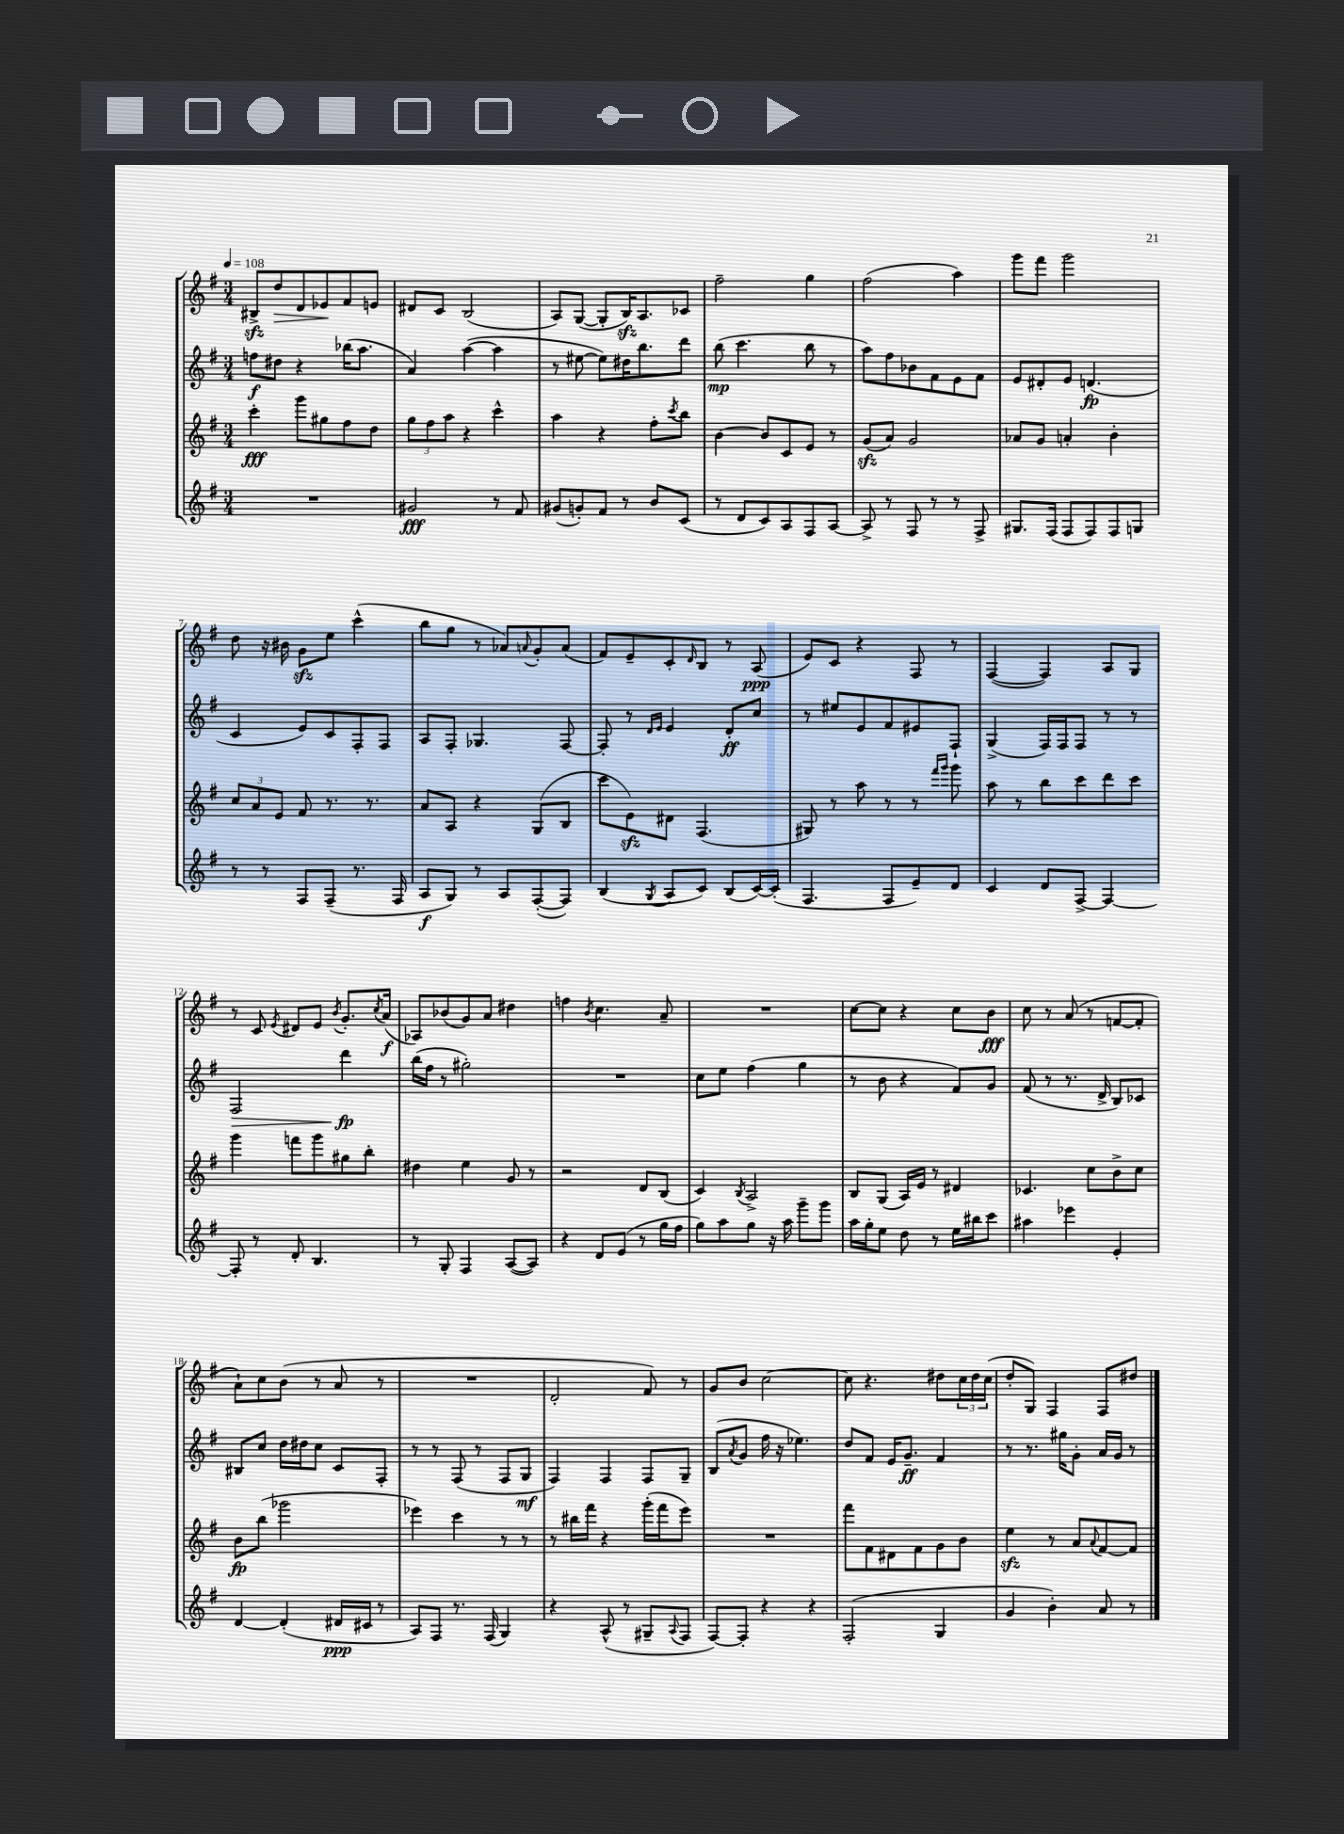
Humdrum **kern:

**kern	**kern	**kern	**kern
*staff4	*staff3	*staff2	*staff1
*clefG2	*clefG2	*clefG2	*clefG2
*k[f#]	*k[f#]	*k[f#]	*k[f#]
*M3/4	*M3/4	*M3/4	*M3/4
*MM108	*MM108	*MM108	*MM108
2.r	4ccc'	8ff	8B#^
.	.	8dd#	8dd
.	8ggg	4r	8d
.	8gg#	.	8e-
.	8ff#	(16bb-	8f#
.	.	8.aa	.
.	8dd	.	8e
=	=	=	=
2g#	12gg	4a)	8d#
.	12ff#	.	.
.	.	.	8c
.	12aa	.	.
.	4r	([4aa	(2B
8r	4ccc^^	4aa]	.
8f#	.	.	.
=	=	=	=
(8g#	4aa	8r	8A)
8g')	.	[8ee#	([8G
8f#	4r	8ee#])	8G']
8r	.	16dd#	16B)
.	.	8.bb	8.A
8b	8ff#'	.	.
.	8qccc	.	.
(8c	8bb	8ddd	8c-
=	=	=	=
8r	[4b	(8bb	2ff#~
8d	.	4.ccc	.
8c)	8b]	.	.
8A	8c	.	.
8F#	8e	8bb	4gg
[8A	8r	8r	.
=	=	=	=
8A^]	(8g	8aa)	(2ff#
8r	8a)	8ff#	.
8F#	2g	8b-	.
8r	.	8f#	.
8r	.	8e	4aa)
8F#^	.	8f#	.
=	=	=	=
8.G#	8a-	8e	8ggg
.	8g	8d#'	8fff#
(16F#	.	.	.
8F#	4a'	8e	2ggg
8F#)	.	(4.d	.
8F#	4b'	.	.
8G	.	.	.
=	=	=	=
8r	12cc	4c	8dd
.	12a	.	.
8r	.	.	16r
.	12e	.	.
.	.	.	16b#
8F#	8f#	8e)	8g
(8F#~	8.r	8c	8ee
8.r	.	8F#'	(4ccc^^
.	8.r	.	.
.	.	8F#	.
16F#	.	.	.
=	=	=	=
8A	8a	8A	8bb
8G)	8A	8F#'	8gg
8r	4r	4.G-	8r
8A	.	.	8a-)
.	.	.	8qqa
([8F#'	(8G	.	8g'
8F#])	8B	[8F#	(8a
=	=	=	=
(4B	8ccc	8F#']	8f#)
.	8e)	8r	8e~
.	.	16qqd	.
8qG	.	16qqe	.
8A	8d#	4e	8c'
.	.	.	16qqd
8c)	(4.F#	.	8B
(8B	.	8d'	8r
[16c)	.	8cc	(8A
(16c']	.	.	.
=	=	=	=
4.F#	8G#)	8r	8e)
.	8r	8ee#	8c
.	8aa	8e	4r
8F#	8r	8f#	.
8e~)	8r	8e#	8F#
.	16qqfff#	.	.
.	16qqggg	.	.
8d	8ggg	8F#`	8r
=	=	=	=
4c	8aa	(4G^	([4F#
.	8r	.	.
8d	8bb	16F#)	4F#])
.	.	16F#	.
[8F#^	8ccc	8F#	.
4F#_	8ddd	8r	8A
.	8ccc	8r	8G
=	=	=	=
8F#']	4ggg	2F#	8r
8r	.	.	8c
.	.	.	8qe
8d'	8fff	.	8d#
4.B	8ggg	.	8e
.	.	.	8qb
.	8gg#	4ddd	8.g'
.	8bb'	.	.
.	.	.	8qcc
.	.	.	(16a
=	=	=	=
8r	4dd#	(16bb	8A-)
.	.	16ff#	.
8G'	.	8r	(8b-
4F#	4ee	2gg#')	8g)
.	.	.	8a
([8A	8g	.	4dd#
8A])	8r	.	.
=	=	=	=
4r	2r	2.r	4ff
.	.	.	8qb
8d	.	.	4.cc
(8e	.	.	.
8r	8d	.	.
16gg	(8B	.	8a~
16ff#	.	.	.
=	=	=	=
8gg)	4c)	8cc	2.r
8aa	.	8ee	.
.	8qB	.	.
8gg	2A^	(4ff#	.
16r	.	.	.
16aa	.	.	.
8ggg~	.	4gg	.
8ggg	.	.	.
=	=	=	=
16aa	8B	8r	[8cc
16gg'	.	.	.
8ee	(8G	8b	8cc]
8dd	16A)	4r	4r
.	16e	.	.
8r	8r	.	.
16ee	4d#	8f#)	8cc
16bb#	.	.	.
8ccc	.	8g	8b
=	=	=	=
4aa#	4.c-	(8f#	8cc
.	.	8r	8r
4eee-	.	8.r	(8a
.	8cc	.	8r
.	.	16d^	.
4e'	8b^	8B)	[8f
.	8cc	8c-	8f']
=	=	=	=
[4d	8b	8B#	8a`)
.	(8bb	8cc	8cc
(4d']	2ggg-	16dd	(8b
.	.	16dd#	.
.	.	8cc	8r
16d#	.	8c	8a
16c#	.	.	.
8r	.	8F#'	8r
=	=	=	=
8A)	4eee-)	8r	2.r
8F#	.	8r	.
8.r	4ccc	(8F#	.
.	.	8r	.
(16F#	.	.	.
4G)	8r	8F#	.
.	8r	8G	.
=	=	=	=
4r	8r	4F#)	2d'
.	16bb#	.	.
.	16fff#	.	.
(8A^^	4r	4F#	.
8r	.	.	.
8G#~	(16ggg'	8F#	8f#)
.	16fff#	.	.
8qqA	.	.	.
8F#	8eee)	8G~	8r
=	=	=	=
[8F#)	2.r	(8B	8g
.	.	8qa	.
8F#']	.	8g	8b
4r	.	16ff#	[2cc
.	.	16r	.
.	.	4.ee-)	.
4r	.	.	.
=	=	=	=
(2F#'	8fff#	8dd	8cc]
.	8f#	8f#	4.r
.	8d#	16e	.
.	.	8.g~	.
.	8f#	.	.
4G	8g	4f#	8dd#
.	8b	.	24cc
.	.	.	24dd#
.	.	.	(24cc
=	=	=	=
4g	4ee	8r	8dd'
.	.	8.r	8G)
4b')	8r	.	4F#
.	.	16gg#	.
.	8a	8g'	.
.	8qqa	.	.
8a	[8f#	16a	8F#
.	.	16g	.
8r	8f#]	8r	8dd#
==	==	==	==
*-	*-	*-	*-
